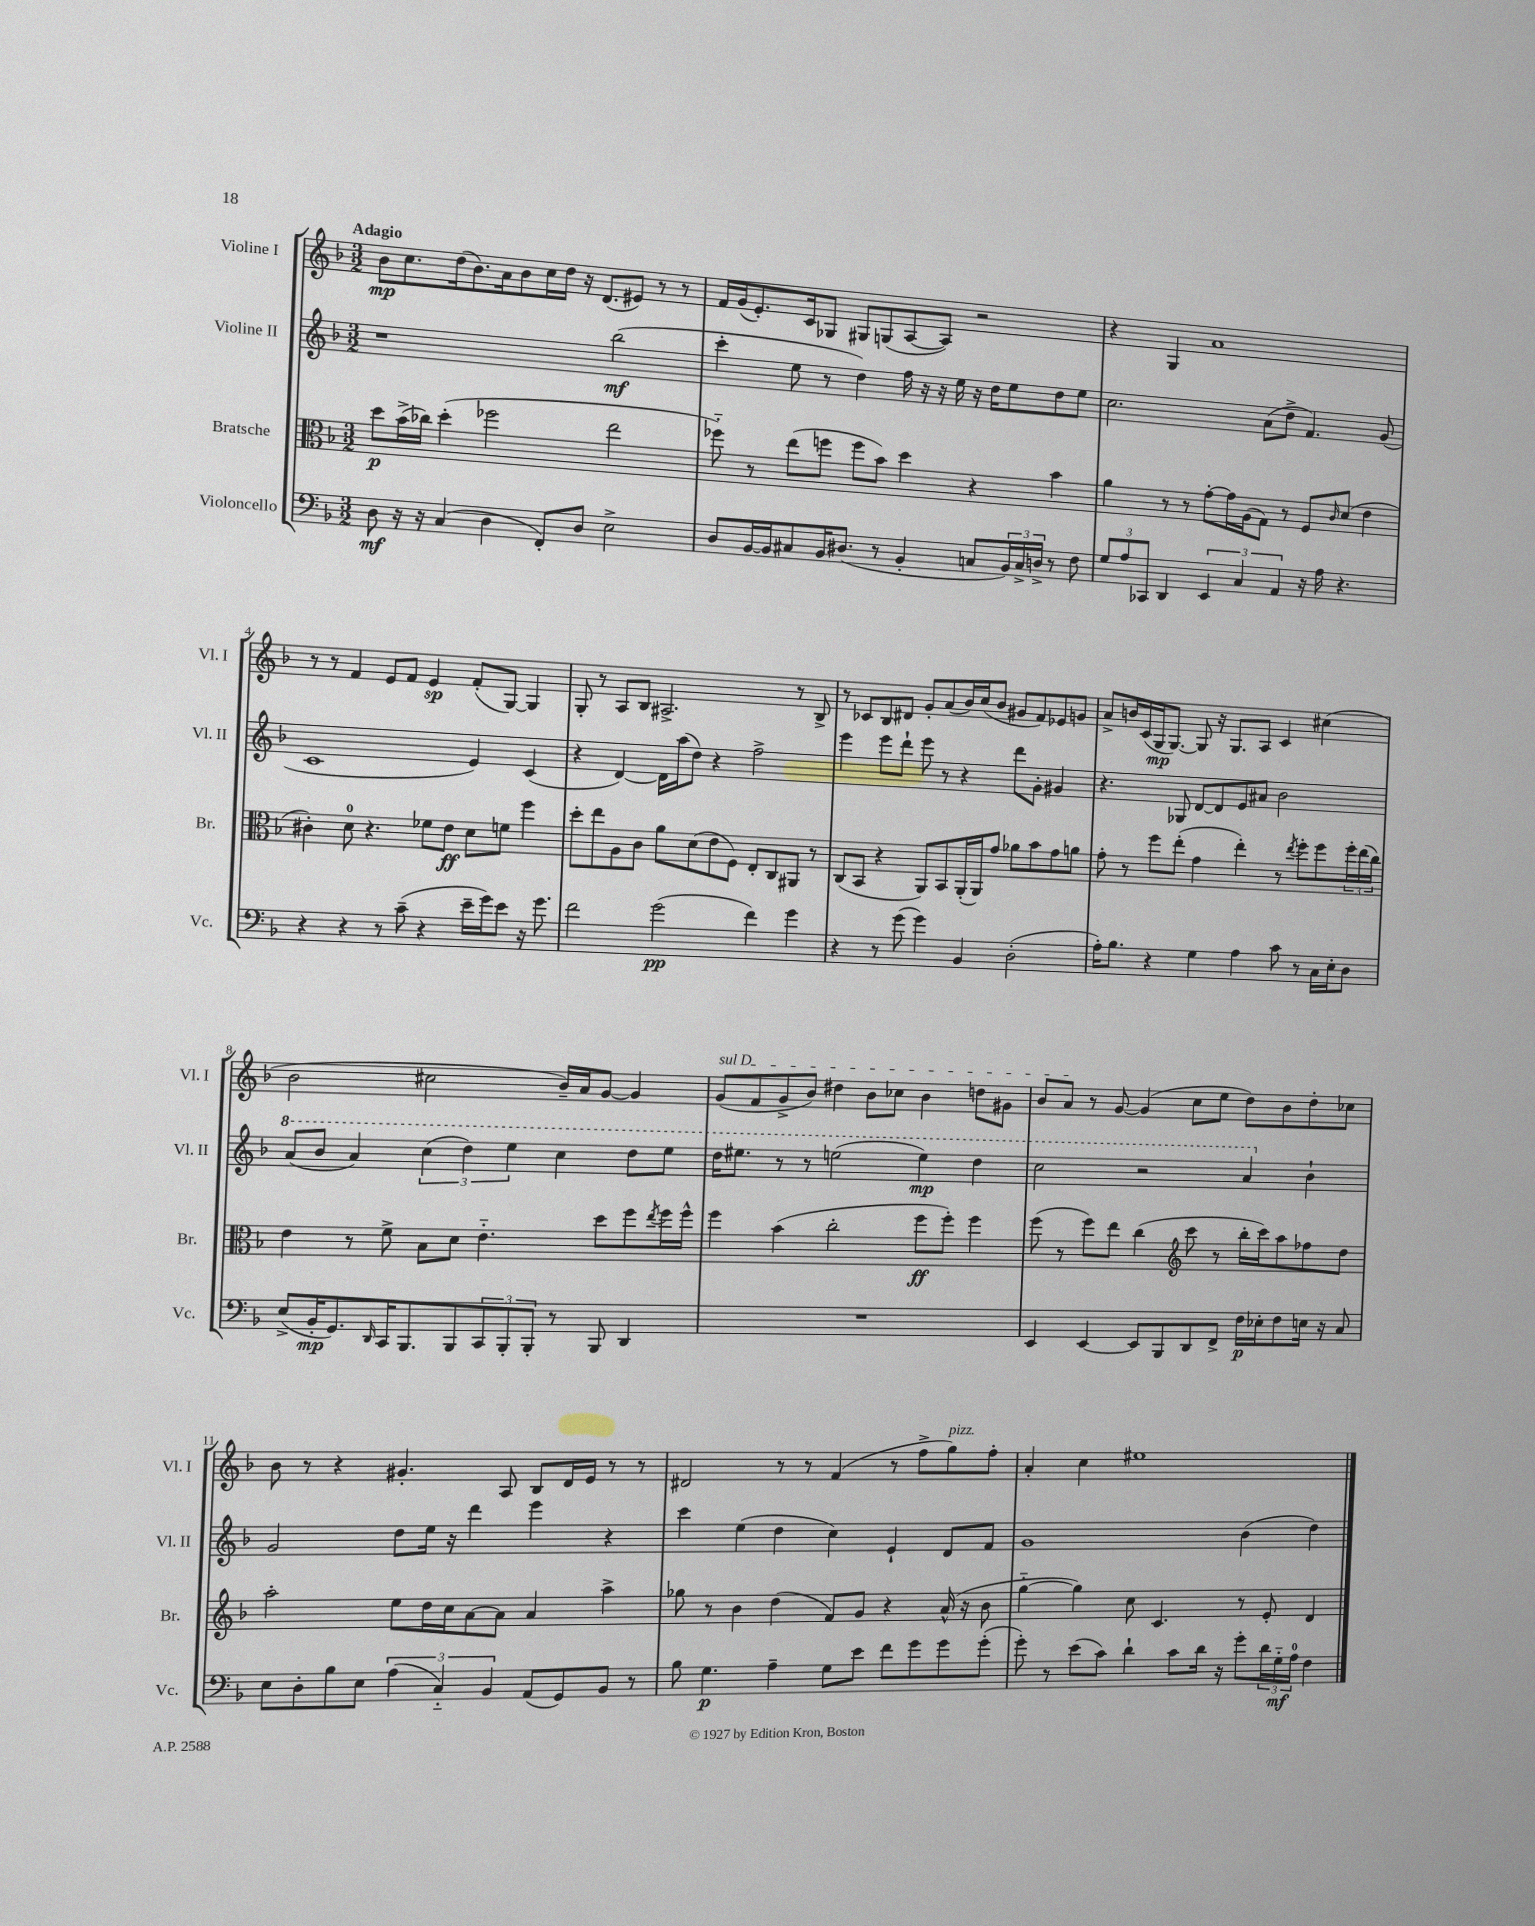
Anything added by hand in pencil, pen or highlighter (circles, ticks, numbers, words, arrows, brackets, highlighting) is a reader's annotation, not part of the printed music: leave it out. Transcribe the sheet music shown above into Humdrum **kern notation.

**kern	**kern	**kern	**kern
*staff4	*staff3	*staff2	*staff1
*clefF4	*clefC3	*clefG2	*clefG2
*k[b-]	*k[b-]	*k[b-]	*k[b-]
*M3/2	*M3/2	*M3/2	*M3/2
8D	8dd	1r	8b-
16r	(16b-^	.	8.cc
16r	16cc-)	.	.
(4C	(4dd'	.	.
.	.	.	(16dd
.	.	.	8.b-)
4D	2ff-	.	.
.	.	.	16a
.	.	.	8b-
8FF')	.	.	16cc
.	.	.	16dd
8D	.	.	16r
.	.	.	(8.d
2E^	2ee	(2bb-	.
.	.	.	8e#)
.	.	.	8r
.	.	.	8r
=	=	=	=
8D	8ff-'~)	4ccc'	16f
.	.	.	(16g
[16BB-	8r	.	8.e')
16BB-]	.	.	.
8C#	(8ee	8ee	.
.	.	.	16c
16BB-	8ff	8r	8G-
(8.D#	.	.	.
.	8ff	4dd)	8G#
8r	8b-)	.	(8G
4BB-'	4dd	16ff	[8A
.	.	16r	.
.	.	16r	8A])
.	.	16ee	.
8C	4r	16r	2r
.	.	16dd	.
24BB-)	.	8ee	.
24C^	.	.	.
24D^	.	.	.
8r	4b-	8dd	.
8F	.	8ee	.
=	=	=	=
12G	4a	2.cc	4r
12A	.	.	.
12CC-	.	.	.
4DD	8r	.	4G
.	8r	.	.
6EE	[8g'	.	1a
.	16g]	.	.
6C	.	.	.
.	(16A	.	.
.	8G)	(8a	.
6AA	.	.	.
.	8r	8dd^	.
16r	8F	4.f)	.
16A	.	.	.
.	16qqc	.	.
4.r	(8d	.	.
.	4e	.	.
.	.	(8g	.
=	=	=	=
4r	4c#')	1c	8r
.	.	.	8r
4r	8d	.	4f
.	4.r	.	.
8r	.	.	8e
(8c~	.	.	8f
4r	8f-	.	4e
.	8e	.	.
16e~	8d	4e)	(8f'
16g)	.	.	.
8e	8f	.	[8G)
16r	4ff	(4c	4G]
8.g	.	.	.
=	=	=	=
2f	8dd'	4r	8G'
.	8ee	.	8r
.	8A	[4d)	8A
.	8c	.	8B-
(2g	8a	16d]	2.A#^
.	.	(16aa	.
.	(8d	8dd)	.
.	8e	4r	.
.	8F)	.	.
4f)	8E'	2ff^	.
.	8C	.	.
4g	8AA#	.	8r
.	8r	.	8B-^
=	=	=	=
4r	(8C	4eee	8r
.	8BB-	.	8c-
8r	4r	8eee	8B-
(8g	.	8ddd`	8d#
4g)	8AA)	8eee	8g'
.	8BB-	8r	(8a
4BB-	(16AA'	4r	16b-)
.	16AA)	.	(16cc
.	8g	.	8b-
(2D'	8a-	8ddd	8g#
.	8b-	8g'	8f)
.	8g	4g#	8e-
.	8a	.	8g
=	=	=	=
16A')	8g'	4.r	8a^
8.B-	.	.	.
.	8r	.	16b
.	.	.	(16c
4r	8ff	.	16G
.	.	.	[8.G)
.	(8ee'	8G-	.
4G	4g	[8d	8G]
.	.	8d]	16r
.	.	.	8.G
4A	4ee')	8e	.
.	.	8a#	8A
8c	8r	2b-	4c
.	8qee	.	.
8r	8ff'	.	.
16C	8ff	.	(4cc#
16E'	.	.	.
8D	24ff'	.	.
.	(24ee	.	.
.	24cc)	.	.
=	=	=	=
(8E^	4e	(8aa	2b-
16BB-'	.	8bb-	.
8.GG)	.	.	.
.	8r	4aa)	.
16qqDD	.	.	.
16CC	8f^	.	.
8.BBB-	.	.	.
.	8B-	(6ccc	2cc#
8BBB-	8d	.	.
.	.	6ddd)	.
12CC	4.e'~	.	.
12BBB-'	.	6eee	.
12BBB-'	.	.	.
8r	.	4ccc	16b-~)
.	.	.	16a
8BBB-	8dd	.	[8g
4DD	8ff	8ddd	4g]
.	8qee	.	.
.	16ff	8eee	.
.	16ff^^	.	.
=	=	=	=
1.r	4ff	16ddd	(8g
.	.	8.eee#	.
.	.	.	8f
.	(4b-	8r	8g^
.	.	8r	8b-)
.	2cc'	(2eee	4dd#
.	.	.	8b-
.	.	.	8cc-
.	8ff	4eee)	4b-
.	8ff')	.	.
.	4ff	4ddd	8dd
.	.	.	8g#
=	=	=	=
4EE	(8ff	2ccc	8b-
.	8r	.	8a
[4EE	8ff)	.	8r
.	8ee	.	[8g
8EE]	(4cc	2r	(4g]
8BBB-	.	.	.
*	*clefG2	*	*
8DD	8ccc	.	8cc
8FF^	8r	.	8ee
16F	16bb-'	4aa	8dd)
16E-'	16ccc)	.	.
8F	8aa	.	8b-
16E	8ff-	4b-`	8dd'
16r	.	.	.
8C	8dd	.	8cc-
=	=	=	=
8E	2aa'	2g	8b-
8D'	.	.	8r
8B-	.	.	4r
8E	.	.	.
(6A	8ee	8dd	4.g#'
.	16dd	16ee	.
6C'~)	.	.	.
.	16cc	16r	.
.	[8a	4ddd	.
6BB-	.	.	.
.	8a]	.	8A
(8AA	4a	4eee	8B-
8GG)	.	.	16d
.	.	.	16e
8BB-	4aa^	4r	8r
8r	.	.	8r
=	=	=	=
8B-	8gg-	4ccc	2d#
4.G	8r	.	.
.	4b-	(4ee	.
4A~	(4dd	4dd	8r
.	.	.	8r
8G	8f)	4cc)	(4f
8e	8g	.	.
8f	4r	4e`	8r
8g	.	.	8ff^
8g	(16a^^	8d	8gg)
.	16r	.	.
(8g'	8b-	8f	8ff'
=	=	=	=
8g')	[4gg'~	1g	4a'
8r	.	.	.
(8e	4gg])	.	4cc
8c)	.	.	.
4d`	8cc	.	1ee#
.	4.c	.	.
8c	.	.	.
16d	.	.	.
16r	.	.	.
8g'	8r	(4b-	.
24d	8e'	.	.
24G'~	.	.	.
24A	.	.	.
4F	4d	4dd)	.
==	==	==	==
*-	*-	*-	*-
